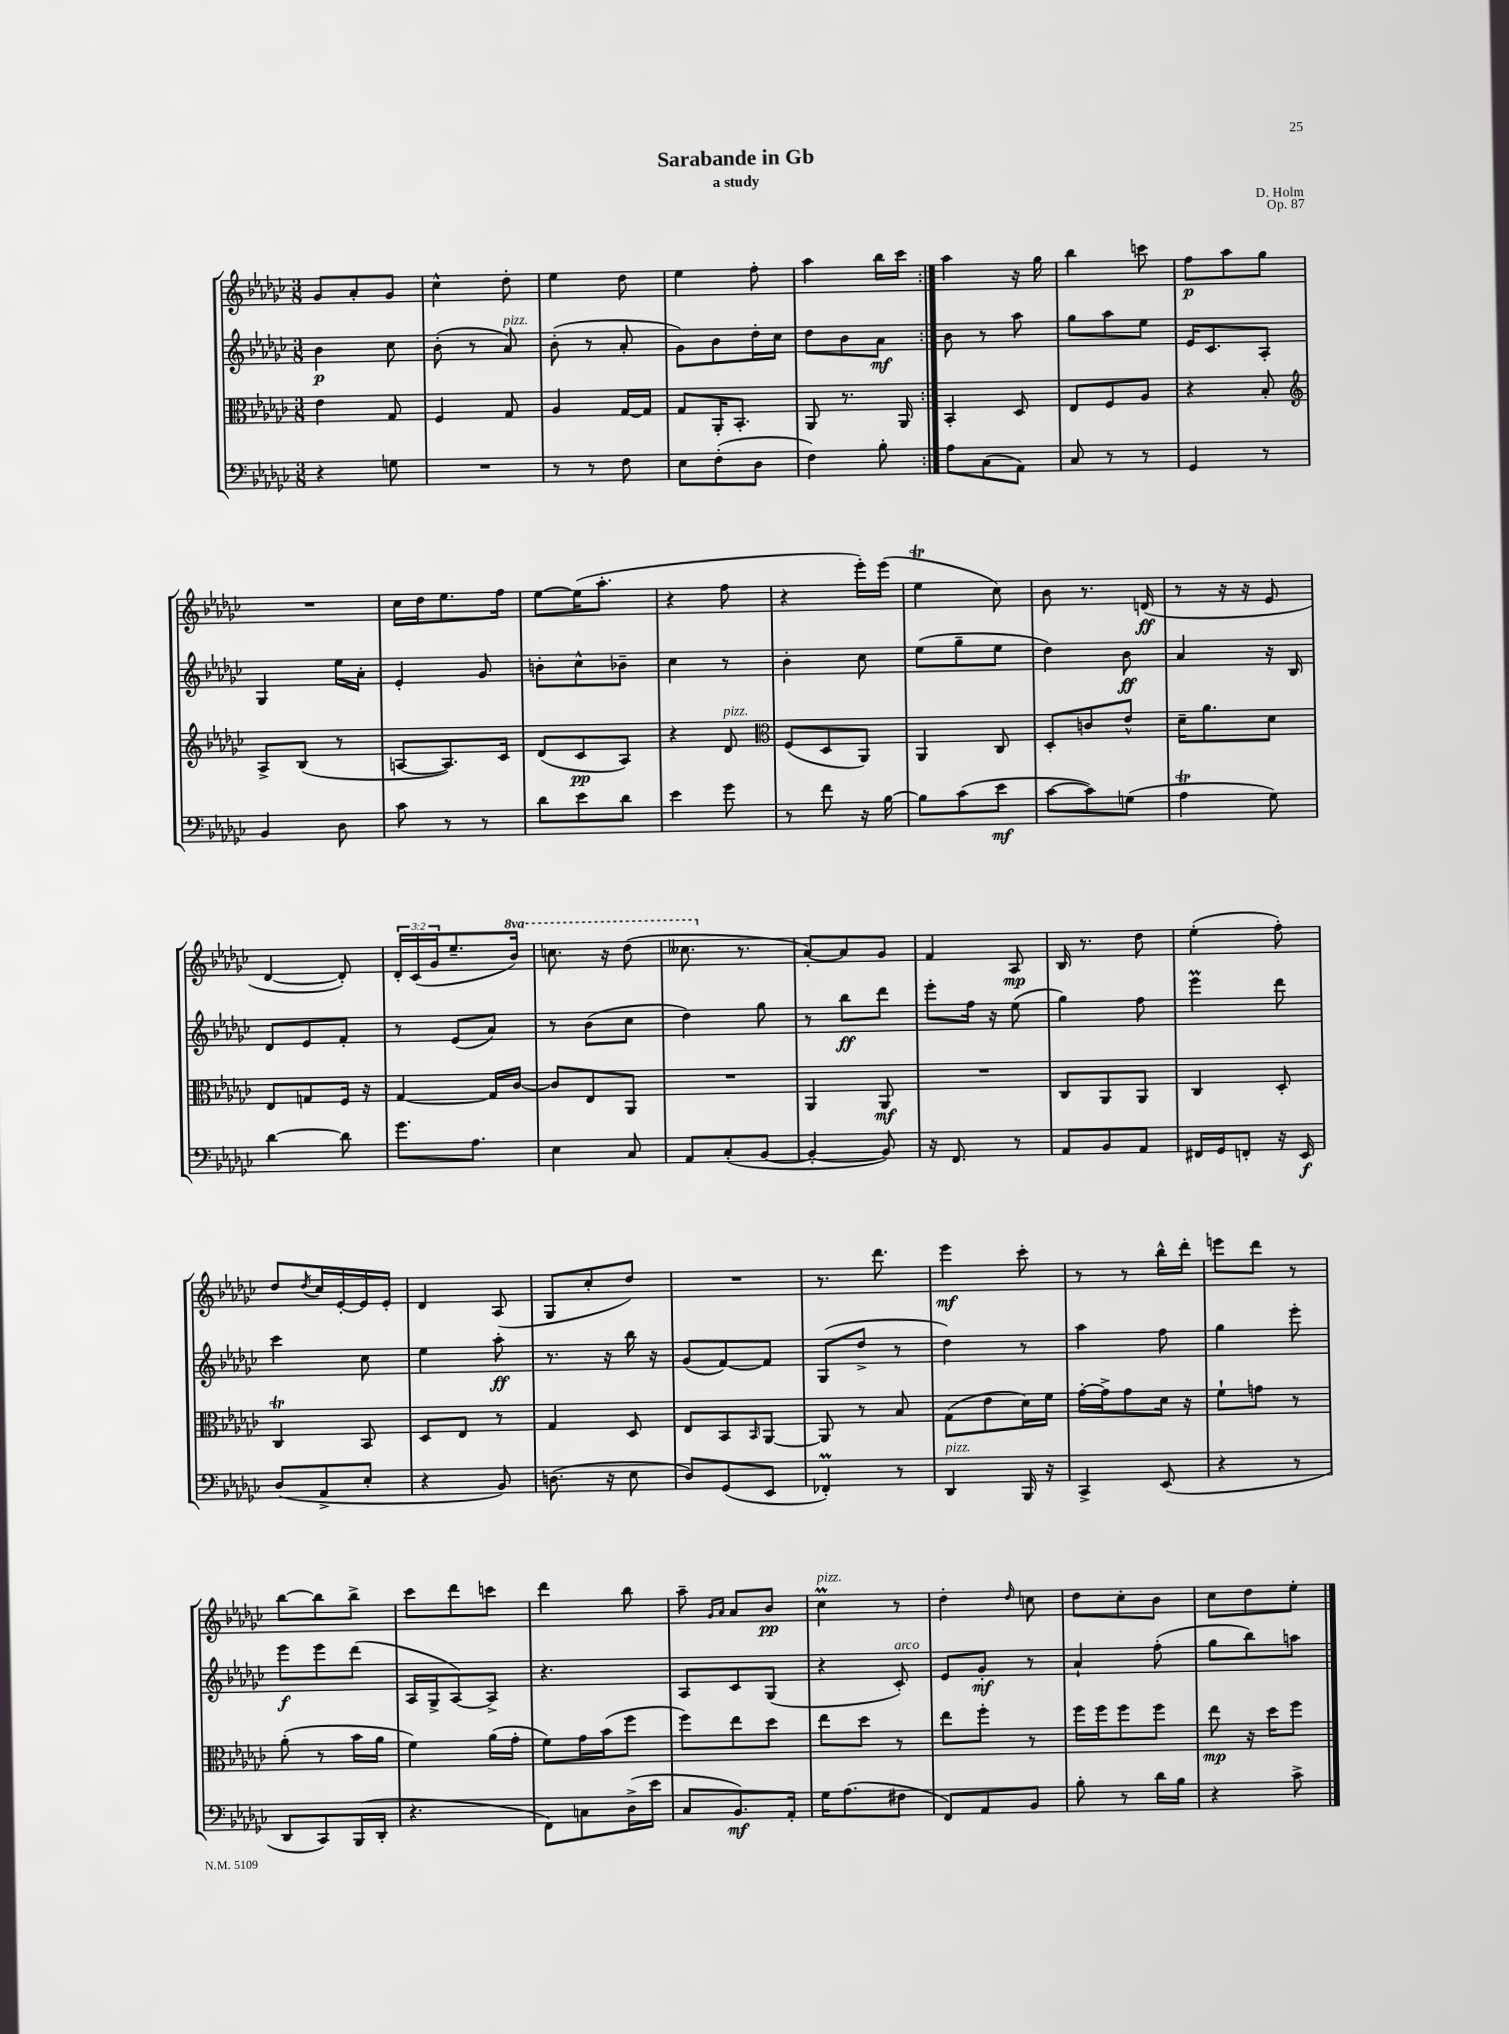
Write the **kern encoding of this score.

**kern	**kern	**kern	**kern
*staff4	*staff3	*staff2	*staff1
*clefF4	*clefC3	*clefG2	*clefG2
*k[b-e-a-d-g-c-]	*k[b-e-a-d-g-c-]	*k[b-e-a-d-g-c-]	*k[b-e-a-d-g-c-]
*M3/8	*M3/8	*M3/8	*M3/8
4r	4e-\	4b-\	8g-/L
.	.	.	8a-'/
8G\	8G-/	8cc-\	8g-/J
=	=	=	=
4.r	4F/	(8b-'\	4cc-^^\
.	.	8r	.
.	8G-/	8a-/)	8dd-'\
=	=	=	=
8r	4A-/	(8b-'\	4ee-\
8r	.	8r	.
8F\	[16G-/LL	8a-'/	8dd-\
.	16G-/]JJ	.	.
=	=	=	=
8E-\L	8G-/L	8g-\L)	4ee-\
(8F'\	16AA-'/K	8b-\	.
.	8.BB-'/J	.	.
8D-\J	.	16dd-'\L	8ff'\
.	.	16cc-\JJ	.
=	=	=	=
4F\)	8AA-/	8dd-\L	4aa-\
.	8.r	8b-\	.
8B-'\	.	8a-\J	16bb-\LL
.	16AA-/	.	16ccc-\JJ
=:|!	=:|!	=:|!	=:|!
8A-\L	4BB-'/	8b-\	4aa-\
(8C-\	.	8r	.
8AA-\J)	8D-/	8aa-\	16r
.	.	.	16gg-\
=	=	=	=
8C-/	8E-/L	8gg-\L	4bb-\
8r	8F/	8aa-\	.
8r	8A-/J	8ee-\J	8ccc\
=	=	=	=
4GG-/	4r	16e-/LK	8ff\L
.	.	8.c-/	.
.	.	.	8aa-\
8r	8B-'/	8A-'/J	8gg-\J
=	=	=	=
*	*clefG2	*	*
4BB-/	8A-^/L	4G-/	4.r
.	(8B-/J	.	.
8D-\	8r	16ee-\LL	.
.	.	16a-'\JJ	.
=	=	=	=
8c-\	[8A/L	4e-'/	16cc-\LL
.	.	.	16dd-\J
8r	8.A/])	.	8.ee-\
8r	.	8g-/	.
.	16c-/Jk	.	16ff\Jk
=	=	=	=
8d-\L	(8d-/L	8b'\L	[8ee-\L
8e-\	8c-/	8cc-^^\	(16ee-\]K
.	.	.	8.aa-'\J
8d-\J	8A-/J)	8b-~\J	.
=	=	=	=
4e-\	4r	4cc-\	4r
8g-\	8d-/	8r	8ff\
=	=	=	=
*	*clefC3	*	*
8r	(8F/L	4b-'\	4r
8f\	8D-/	.	.
16r	8AA-/J)	8cc-\	16eee-'\LL)
[16B-\	.	.	(16eee-\JJ
=	=	=	=
8B-\]L	4AA-/	(8ee-\L	4ee-\
(8c-\	.	8gg-~\	.
8e-\J	8C-/	8ee-\J	8cc-\)
=	=	=	=
[8c-\L	8D-'/L	4dd-\)	8b-\
8c-\])	8c/	.	8.r
(8G\J	8e-^^/J	8b-\	.
.	.	.	(16d/
=	=	=	=
4A-\	16d-~\LK	4a-/	8r
.	8.a-\	.	.
.	.	.	16r
.	.	.	16r
8G-\)	8d-\J	16r	8e-/
.	.	16B-/	.
=	=	=	=
[4d-\	8E-/L	8d-/L	[4d-/
.	8G/	8e-/	.
8d-\]	16F/Jk	8f'/J	8d-'/])
.	16r	.	.
=	=	=	=
8.g-\L	[4G-/	8r	24d-'/LL
.	.	.	(24c-/
.	.	.	24g-/J
.	.	(8e-/L	8.ee-~/
8.A-\J	.	.	.
.	16G-/]LL	8a-/J)	.
.	[16c-/JJ	.	16bb-/Jk)
=	=	=	=
4E-\	8c-/]L	8r	8.ccc\
.	8E-/	(8b-\L	.
.	.	.	16r
8C-/	8AA-/J	8cc-\J	(8ddd-\
=	=	=	=
8AA-/L	4.r	4dd-\)	8.ccc--\
(8C-'/	.	.	.
.	.	.	8.r
[8BB-/J	.	8gg-\	.
=	=	=	=
4BB-'/_	4AA-/	8r	[8a-'/L)
.	.	8bb-\L	8a-/]
8BB-/])	8AA-/	8ddd-\J	8g-/J
=	=	=	=
16r	4.r	8eee-'\L	4f/
8.FF/	.	.	.
.	.	16ff\Jk	.
.	.	16r	.
8r	.	(8ee-\	8A-/
=	=	=	=
8AA-/L	8C-/L	4gg-\)	16B-/
.	.	.	8.r
8BB-/	8AA-/	.	.
8AA-/J	8AA-/J	8ff\	8dd-\
=	=	=	=
16FF#/LL	4C-/	4eee-\	(4ee-'\
16GG-/J	.	.	.
8FF'/J	.	.	.
16r	8D-'/	8ddd-\	8ff'\)
16EE-/	.	.	.
=	=	=	=
(8D-/L	4C-/	4ccc-\	8dd-/L
.	.	.	8qdd-/
8AA-^/	.	.	16cc-/L
.	.	.	[16e-'/
8E-'/J	8BB-/	8cc-\	16e-/]
.	.	.	16e-'/JJ
=	=	=	=
4r	8D-/L	4ee-\	4d-/
.	8E-/J	.	.
8BB-/)	8r	8aa-'\	(8A-/
=	=	=	=
(8.D\	4G-/	8.r	8G-/L
.	.	.	8cc-'/
16r	.	16r	.
8E-\	8D-/	16bb-\	8dd-/J)
.	.	16r	.
=	=	=	=
8D-/L)	8E-/L	(8g-/L	4.r
(8GG-/	8BB-/	[8f/)	.
.	16qqBB-/	.	.
8EE-/J	[8AA-/J	8f/]J	.
=	=	=	=
4FF-'/)	8AA-/]	(8G-/L	8.r
.	8r	8dd-^/J	.
.	.	.	8.ddd-\
8r	8B-/	8r	.
=	=	=	=
4DD-/	(8G-\L	4dd-\)	4eee-\
.	8e-\	.	.
16BBB-/	16d-\L)	8r	8ccc-'\
16r	16f\JJ	.	.
=	=	=	=
4CC-^/	[16g-'\LL	4aa-\	8r
.	16g-^\]J	.	.
.	8g-\	.	8r
(8EE-/	16d-\Jk	8ff\	16bb-^^\LL
.	16r	.	16ddd-'\JJ
=	=	=	=
4r	8f`\L	4gg-\	8eee\L
.	8g\J	.	8ddd-\J
8r	8r	8eee-'\	8r
=	=	=	=
8DD-/L	(8a-'\	8eee-\L	[8bb-\L
8CC-/)	8r	8eee-\	8bb-\]
(16BBB-/L	16b-\LL	(8ddd-\J	8bb-^\J
16DD-'/JJ	16a-\JJ	.	.
=	=	=	=
4.r	4f\)	16A-/LL	8ccc-\L
.	.	16G-^/J	.
.	.	[8A-/)	8ddd-\
.	(16a-\LL	8A-^/]J	8ccc\J
.	16g-'\JJ	.	.
=	=	=	=
8FF\L)	8f\L)	4.r	4ddd-\
8C\	16g-\L	.	.
.	(16b-\J	.	.
(16D-^\L	8ff\J	.	8bb-\
16e-\JJ	.	.	.
=	=	=	=
8C-/L	8ff\L)	8A-/L	8aa-~\
.	.	.	16qqg-/LL
.	.	.	16qqa-/JJ
8.BB-/)	8ee-\	8c-/	8a-/L
.	8dd-\J	(8G-/J	8b-/J
16AA-'/Jk	.	.	.
=	=	=	=
16G-\LK	8ee-\L	4r	4cc-\
(8.A-\	.	.	.
.	8dd-\J	.	.
8F#\J	8r	8c-'/)	8r
=	=	=	=
8FF/L)	8ee-\L	8e-/L	4dd-'\
8AA-/	8ff'\J	8g-'/J	.
.	.	.	16qqdd-/
8BB-/J	8r	8r	8cc\
=	=	=	=
8B-'\	16ff\LL	4a-`/	8dd-\L
.	16ff\J	.	.
8r	8ff\	.	8cc-'\
16d-\LL	8ff\J	(8ff'\	8b-\J
16B-\JJ	.	.	.
=	=	=	=
4r	8ee-\	8gg-\L	8cc-\L
.	16r	8bb-\)	8dd-\
.	16dd-\LK	.	.
8c-^\	8ff\J	8aa\J	8ee-'\J
==	==	==	==
*-	*-	*-	*-
